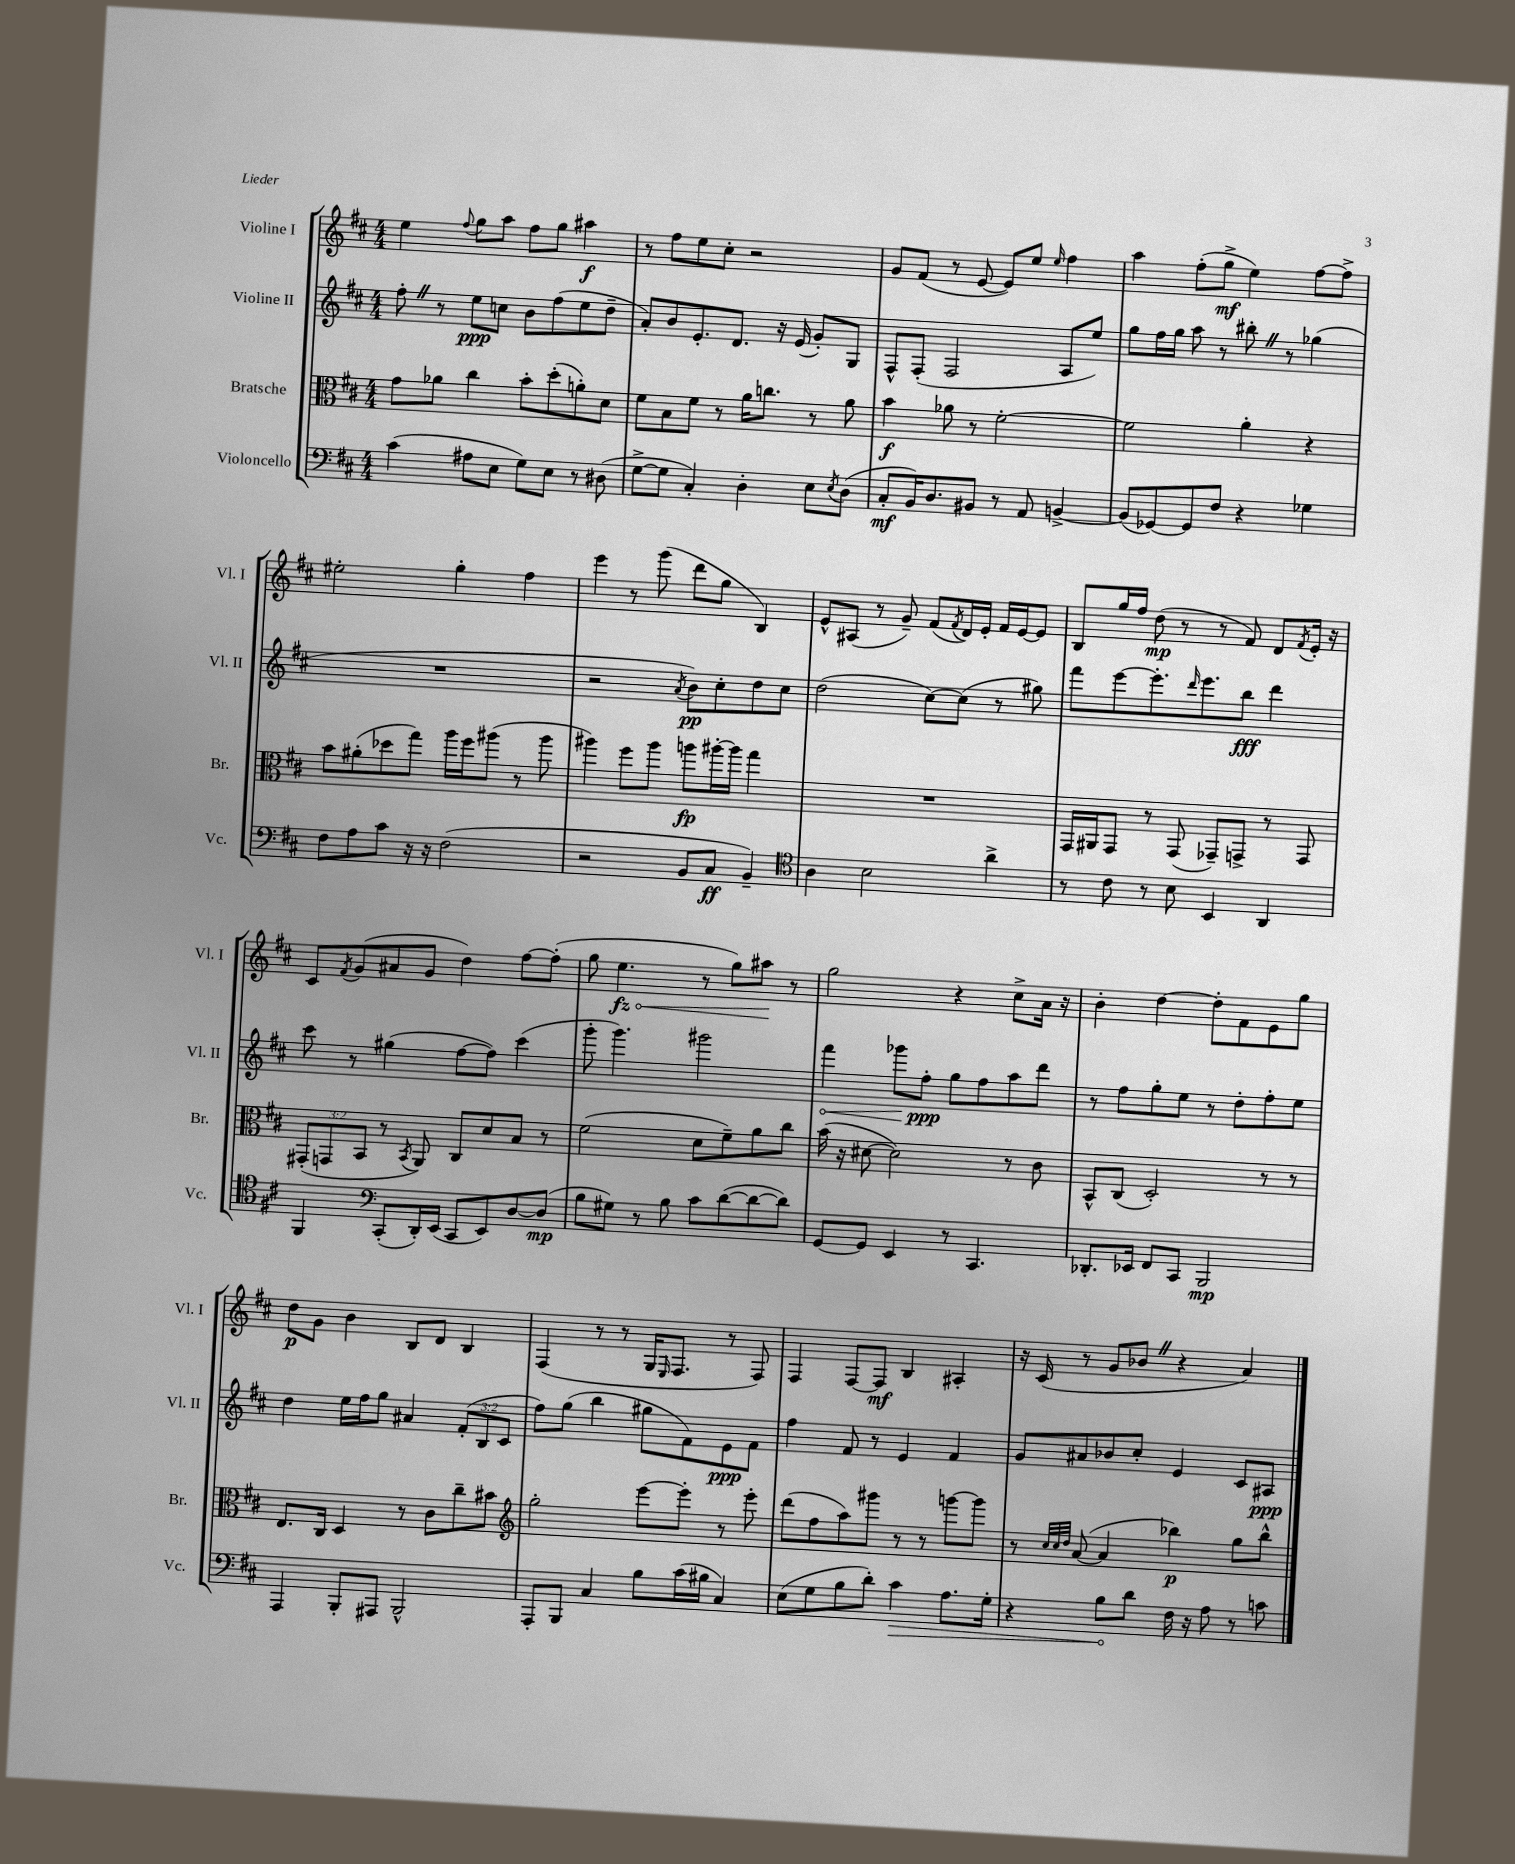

**kern	**kern	**kern	**kern
*staff4	*staff3	*staff2	*staff1
*clefF4	*clefC3	*clefG2	*clefG2
*k[f#c#]	*k[f#c#]	*k[f#c#]	*k[f#c#]
*M4/4	*M4/4	*M4/4	*M4/4
(4c#	8g	8ff#'	4ee
.	8a-	8r	.
.	.	.	8qqff#
8A#	4cc#	8ee	8gg
8E	.	8cc	8aa
8G)	8b'	8b	8ff#
8E	(8dd'	(8ff#	8gg
8r	8a')	8ee	4aa#
(8D#	8d	8dd~	.
=	=	=	=
[8G^	8f#	8a')	8r
8G]	8B	8b	8ff#
4C#')	8f#	8.e'	8ee
.	8r	.	8cc#'
.	.	8.d	.
4D'	16a	.	2r
.	8.cc	.	.
.	.	16r	.
.	.	(16e	.
8E	8r	8g')	.
8qE	.	.	.
(8D	8a	8G	.
=	=	=	=
8C#'	4b	8F#^^	8g
16BB)	.	(8F#'	(8f#
8.D	.	.	.
.	8a-	2F#	8r
8BB#	8r	.	[8e
8r	[2f#'	.	8e])
8AA	.	.	8ee
.	.	.	16qqee
[4BB^	.	8A	4ff#
.	.	8ee)	.
=	=	=	=
(8BB]	2f#]	8gg	4aa
[8GG-)	.	16ff#	.
.	.	16gg	.
8GG-]	.	8aa	(8ff#'
8F#	.	8r	8gg^
4r	4a'	8bb#'	4ee)
.	.	8r	.
4G-	4r	(4gg-	[8ff#
.	.	.	8ff#^]
=	=	=	=
8F#	8b	1r	2ee#'
8A	(8a#'	.	.
8c#	8dd-	.	.
16r	8gg)	.	.
16r	.	.	.
(2F#	16aa	.	4gg'
.	16ff#	.	.
.	(8aa#	.	.
.	8r	.	4ff#
.	8aa#	.	.
=	=	=	=
2r	4aa#)	2r	4eee
.	8ff#	.	8r
.	8aa#	.	(8ggg
.	.	8qa	.
8BB	8aa	8b)	8ddd
8C#	[16aa#'	8cc#'	8gg
.	16aa#]	.	.
4BB~)	4gg	8dd	4B)
.	.	8cc#	.
=	=	=	=
*clefC4	*	*	*
4A	1r	(2dd	8e^^
.	.	.	(8A#
2B	.	.	8r
.	.	.	8g~)
.	.	[8cc#)	(8f#
.	.	.	8qf#
.	.	(8cc#]	16d)
.	.	.	16e'
4a^	.	8r	16f#
.	.	.	[16e
.	.	8gg#)	8e]
=	=	=	=
8r	16GG	8fff#	8B
.	16AA#	.	.
8c#	8GG	[8eee	16gg
.	.	.	16ff#
8r	8r	8.eee']	(8dd
8B	(8GG	.	8r
.	.	16qqddd	.
.	.	8.eee	.
4BB	8GG-~)	.	8r
.	8GG^	8bb	8f#)
4AA	8r	4ddd	8d
.	.	.	8qf#
.	8GG	.	16e'
.	.	.	16r
=	=	=	=
4FF#	(12GG#'	8ccc#	8c#
.	12GG	.	.
.	.	.	8qf#
.	.	8r	(8g
.	12BB	.	.
*clefF4	*	*	*
(8CC#'	8r	(4gg#	8a#
.	8qBB	.	.
16DD')	8AA)	.	8g
(16EE	.	.	.
8CC#	8C#	[8ff#	4dd)
8EE)	8d	8ff#])	.
[8D	8B	(4ccc#	[8ff#
(8D]	8r	.	(8ff#']
=	=	=	=
8B	(2f#	8ggg'	8gg
8G#)	.	4.ggg)	4.ee
8r	.	.	.
8B	.	.	.
8c#	8d	2ggg#	8r
([8d	8f#~)	.	8gg)
8d_	8a	.	8aa#
8d])	8cc#	.	8r
=	=	=	=
[8GG	(16b	4fff#	2gg
.	16r	.	.
8GG]	[8d#	.	.
4EE	2d#])	8ggg-	.
.	.	8ff#'	.
8r	.	8gg	4r
4.CC#	.	8ff#	.
.	8r	8aa	8cc#^
.	8c#	8ddd	16a
.	.	.	16r
=	=	=	=
8.DD-'	8BB^^	8r	4b'
.	(8C#	8ff#	.
16EE-	.	.	.
8FF#	2D')	8gg'	[4dd
8CC#	.	8ee	.
2BBB	.	8r	8dd']
.	.	8dd'	8f#
.	8r	8ff#'	8e
.	8r	8ee	8gg
=	=	=	=
4AAA	8.E	4dd	8dd
.	.	.	8g
.	16C#	.	.
8BBB'	4D	16ee	4b
.	.	16ff#	.
8AAA#	.	8gg	.
2BBB^^	8r	4a#	8B
.	8c#	.	8d
.	8cc#~	(12f#'	4B
.	.	12B	.
.	8b#	.	.
.	.	12c#	.
=	=	=	=
*	*clefG2	*	*
8AAA'	2gg'	8ff#)	(4F#
8BBB	.	(8gg	.
4C#	.	4bb	8r
.	.	.	8r
8B	[8eee	8gg#	16G
.	.	.	16qqE
.	.	.	8.F#
(16c#	8eee']	8f#)	.
16B#	.	.	.
4C#)	8r	8e	8r
.	8eee'	8f#	8F#)
=	=	=	=
(8E	(8ddd	4ff#	4F#
8G	8ff#	.	.
8B	8aa)	8f#	[8F#
8d')	8ggg#	8r	8F#]
4c#	8r	4e	4B
.	8r	.	.
8.A	[8ggg	4f#	4A#'
.	8ggg]	.	.
16G'	.	.	.
=	=	=	=
4r	8r	8g	16r
.	.	.	(16c#
.	32qqcc#	.	.
.	32qqcc#	.	.
.	32qqdd	.	.
.	([8a	8a#	8r
8B	4a]	8b-	8g
8d	.	8cc#'	8b-
16F#	4bb-)	4e	4r
16r	.	.	.
8A	.	.	.
8r	8gg	8c#	4a)
8c	8bb-^^	8A#	.
==	==	==	==
*-	*-	*-	*-
